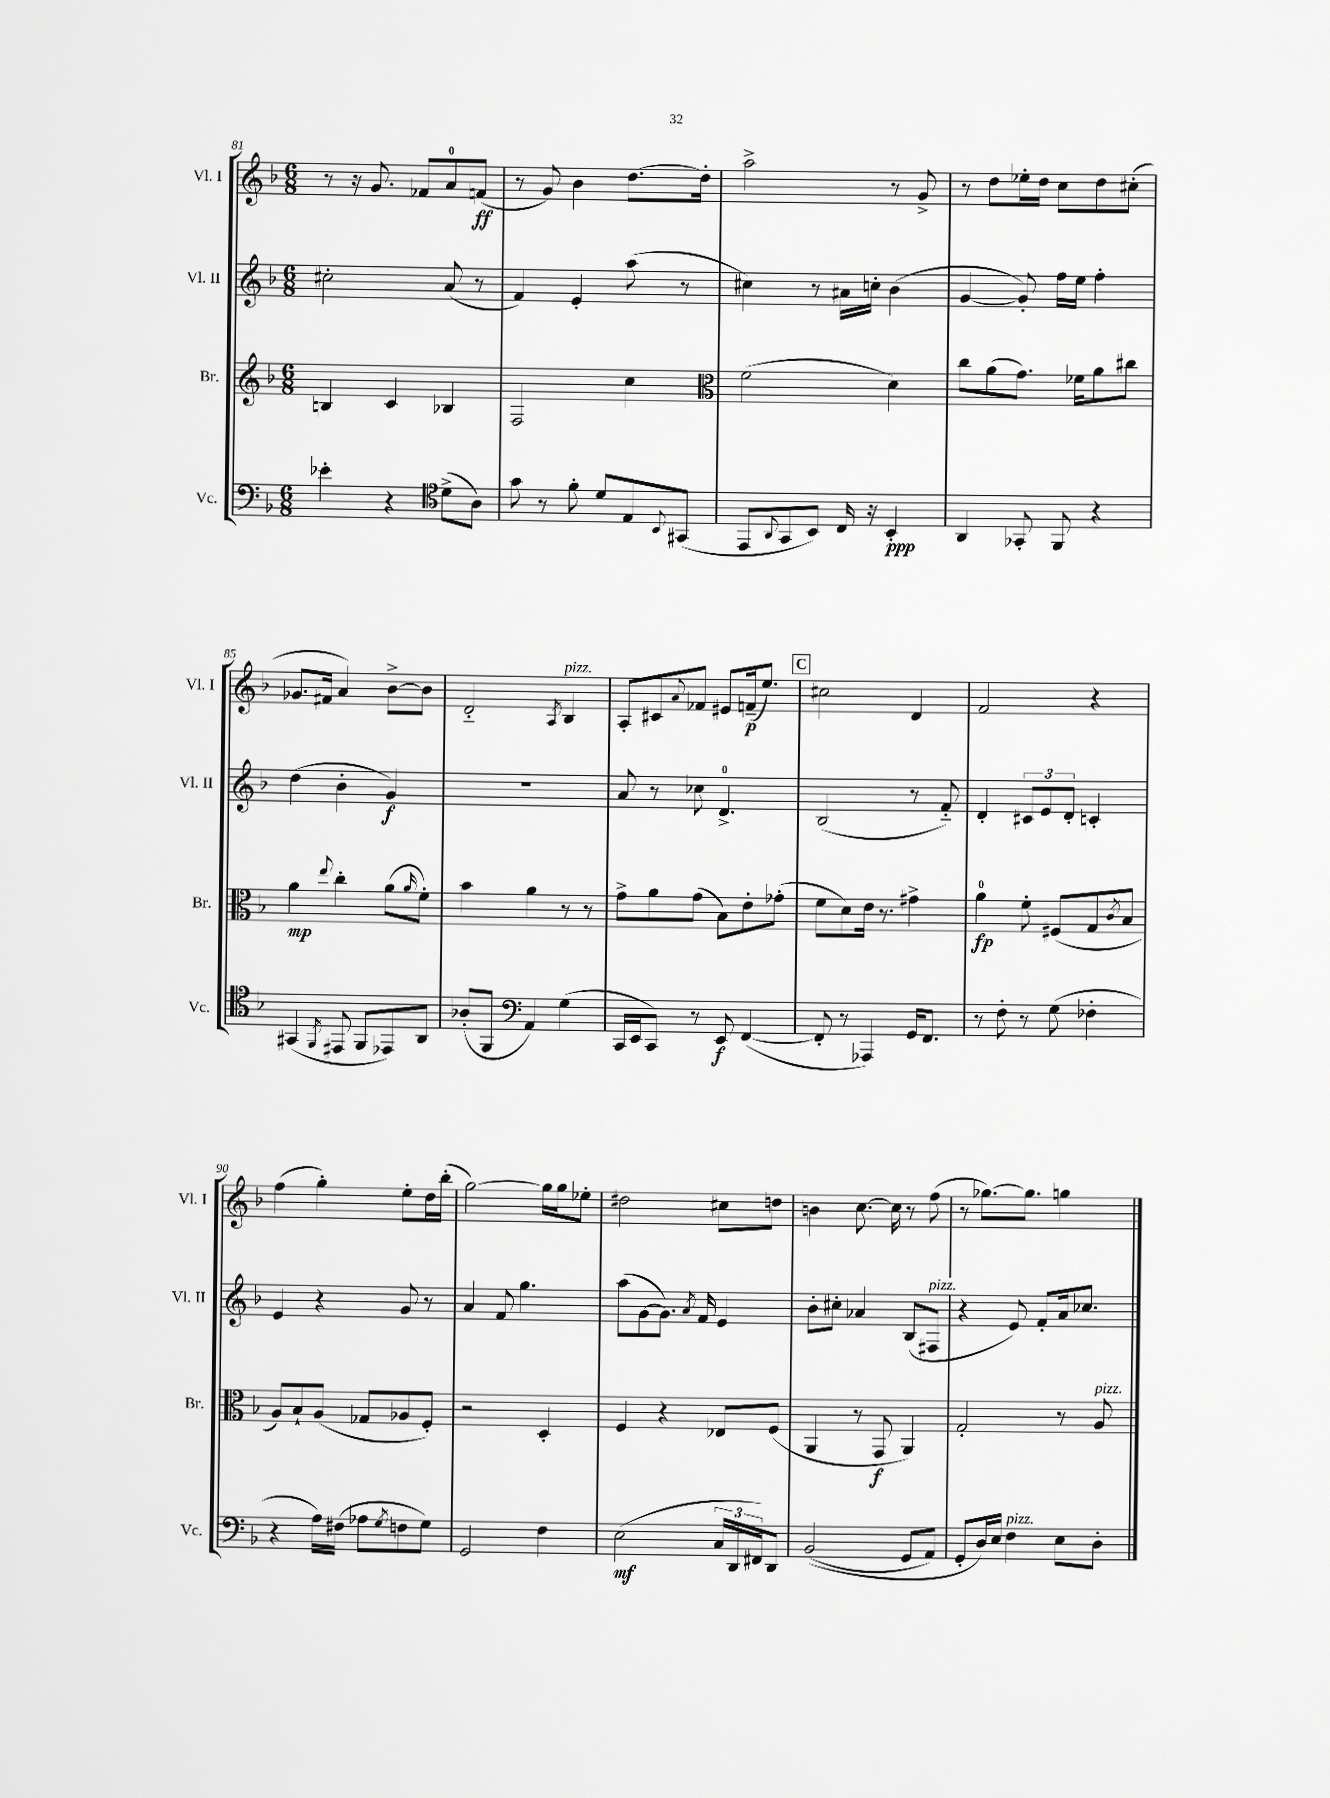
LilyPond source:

<<
\new StaffGroup <<
\new Staff = "s0" \with { instrumentName = "Vl. I" shortInstrumentName = "Vl. I" } {
    \clef treble \key f \major \numericTimeSignature \time 6/8
    r8 r16 g'8. fes'8 a'8-0 f'8\ff( |
    r8 g'8) bes'4 d''8.~ d''16-. |
    a''2-> r8 g'8-> |
    r8 d''8 ees''16-. d''16 c''8 d''8 cis''8-.( |
    ges'8. fis'16 a'4) bes'8~-> bes'8 |
    d'2-_ \acciaccatura { a8 } bes4^\markup { \italic "pizz." } |
    a8-. cis'8 \appoggiatura { a'8 } fes'8 eis'8 f'16--\p( e''8.) |
    \mark \markup { \box "C" } cis''2 d'4 |
    f'2 r4 |
    f''4( g''4-.) e''8-. d''16 bes''16-.( |
    g''2~) g''16 g''16 ees''8-. |
    dis''2 cis''8 d''8 |
    b'4 c''8.~ c''16 r8 f''8( |
    r8 ges''8.~) ges''8. g''4 \bar "|." |
}
\new Staff = "s1" \with { instrumentName = "Vl. II" shortInstrumentName = "Vl. II" } {
    \clef treble \key f \major \numericTimeSignature \time 6/8
    cis''2-. a'8( r8 |
    f'4) e'4-. a''8( r8 |
    cis''4) r8 ais'16 c''16-. bes'4( |
    g'4~ g'8-.) f''16 e''16 f''4-. |
    d''4( bes'4-. g'4\f) |
    R2. |
    a'8 r8 ces''8 d'4.-0-> |
    \mark \markup { \box "C" } bes2( r8 f'8-_) |
    d'4-. \tuplet 3/2 { cis'8 e'8 d'8-. } c'4-. |
    e'4 r4 g'8 r8 |
    a'4 f'8 g''4. |
    a''8( g'8~ g'8.) \acciaccatura { a'8 } f'16 e'4 |
    bes'8-. cis''8-. aes'4 bes8( fis8^\markup { \italic "pizz." } |
    r4 e'8) f'8-. a'16 ces''8. \bar "|." |
}
\new Staff = "s2" \with { instrumentName = "Br." shortInstrumentName = "Br." } {
    \clef treble \key f \major \numericTimeSignature \time 6/8
    b4 c'4 bes4 |
    f2 c''4 |
    \clef alto f'2( d'4) |
    c''8 a'8( g'8.) fes'16 a'8 cis''8 |
    a'4\mp \appoggiatura { e''8 } c''4-. a'8( \grace { a'16 } f'8-.) |
    bes'4 a'4 r8 r8 |
    g'8-> a'8 g'8( bes8) e'8-. ges'8-.( |
    \mark \markup { \box "C" } f'8 d'8) e'16 r8. gis'4-> |
    a'4-0\fp f'8-. fis8( g8 \acciaccatura { c'8 } bes8 |
    a8) bes8-! a8( ges8 aes8 f8-.) |
    r2 d4-. |
    f4 r4 ees8 f8( |
    a,4 r8 g,8\f a,4) |
    g2-. r8 a8^\markup { \italic "pizz." } \bar "|." |
}
\new Staff = "s3" \with { instrumentName = "Vc." shortInstrumentName = "Vc." } {
    \clef bass \key f \major \numericTimeSignature \time 6/8
    ees'4-. r4 \clef tenor d'8->( a8) |
    g'8 r8 f'8-. d'8 e8 \appoggiatura { bes,8 } gis,8( |
    e,8 \appoggiatura { a,8 } g,8 bes,8) c16 r16 bes,4-.\ppp |
    a,4 ges,8-. f,8 r4 |
    gis,4( \acciaccatura { f,8 } eis,8 f,8 ees,8) a,8 |
    aes8-.( f,8 \clef bass a,4) g4( |
    c,16 e,16 c,8) r8 e,8\f f,4~( |
    \mark \markup { \box "C" } f,8-. r8 aes,,4) g,16 f,8. |
    r8 f8-. r8 g8( fes4-. |
    r4 a16) fis16( aes8 \acciaccatura { g8 } f8 g8) |
    g,2 f4 |
    e2\mf( \tuplet 3/2 { c16 d,16 fis,16) } d,8 |
    bes,2(\( g,8 a,8) |
    g,8-. d16\) e16 f4^\markup { \italic "pizz." } e8 d8-. \bar "|." |
}
>>
>>
\layout { \context { \Score currentBarNumber = #81 } }
